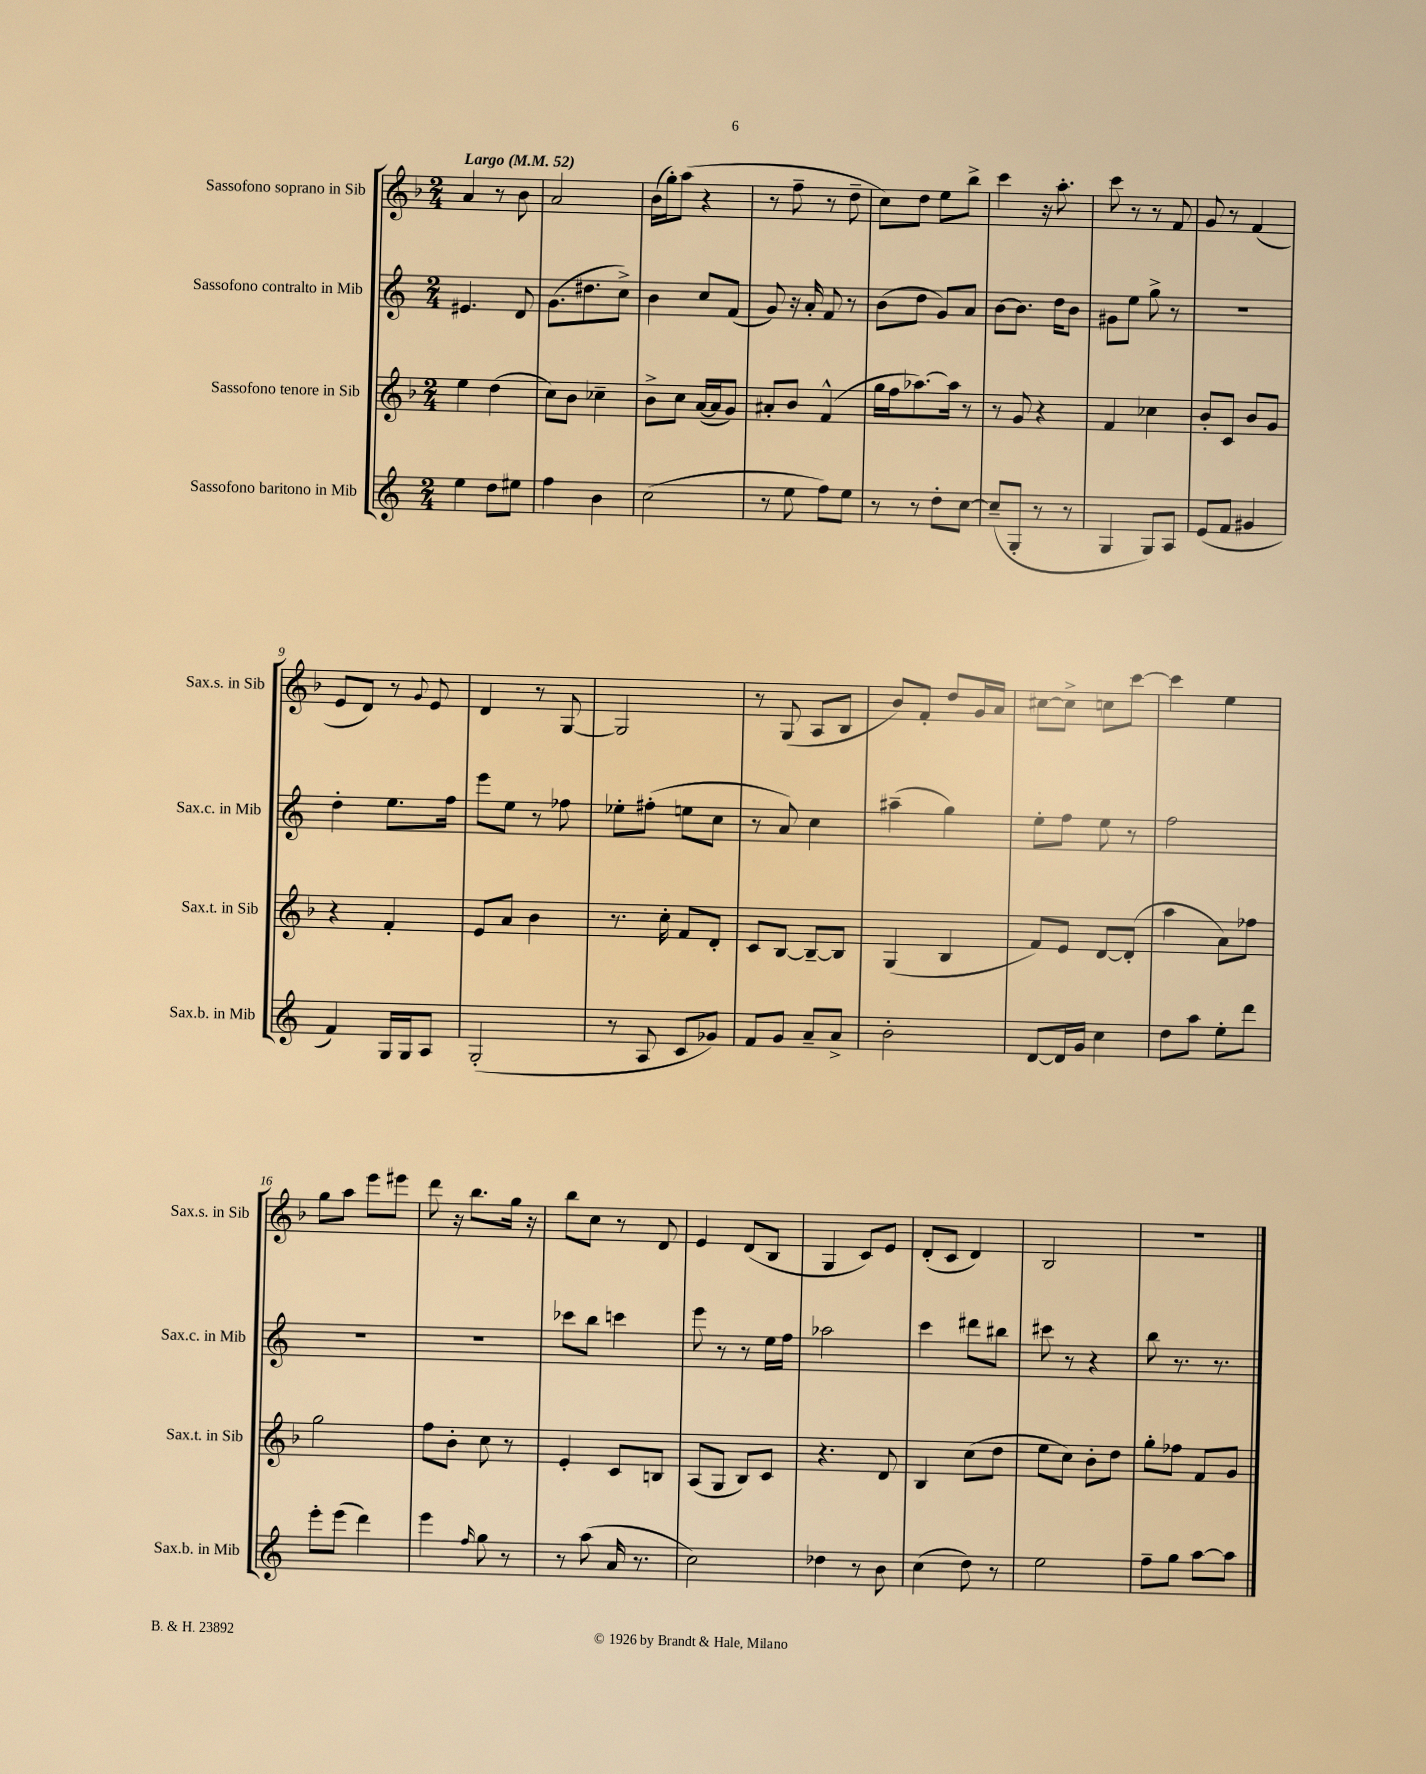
<<
\new StaffGroup <<
\new Staff = "s0" \with { instrumentName = "Sassofono soprano in Sib" shortInstrumentName = "Sax.s. in Sib" } {
    \clef treble \key f \major \numericTimeSignature \time 2/4 \tempo "Largo" 4 = 52
    a'4 r8 bes'8 |
    a'2 |
    bes'16( g''16-.) a''8( r4 |
    r8 f''8-- r8 d''8-- |
    c''8) d''8 e''8 bes''8-> |
    c'''4 r16 a''8.-. |
    c'''8 r8 r8 f'8 |
    g'8 r8 f'4( |
    e'8 d'8) r8 \appoggiatura { g'8 } e'8 |
    d'4 r8 g8~ |
    g2 |
    r8 g8( a8 bes8 |
    bes'8) f'8-. d''8 g'16 a'16 |
    cis''8~ cis''8-> c''8 c'''8~ |
    c'''4 e''4 |
    g''8 a''8 e'''8 eis'''8 |
    d'''8 r16 bes''8. g''16 r16 |
    bes''8 c''8 r8 d'8 |
    e'4 d'8( bes8 |
    g4 c'8) e'8 |
    d'8-.( c'8 d'4) |
    bes2 |
    R2 \bar "|." |
}
\new Staff = "s1" \with { instrumentName = "Sassofono contralto in Mib" shortInstrumentName = "Sax.c. in Mib" } {
    \clef treble \key c \major \numericTimeSignature \time 2/4
    eis'4. d'8 |
    g'8.( dis''8. c''8->) |
    b'4 c''8 f'8( |
    g'8) r16 a'16-. f'8 r8 |
    b'8( d''8 g'8) a'8 |
    b'8~ b'8. d''16 b'8 |
    gis'8 e''8 g''8-> r8 |
    r2 |
    d''4-. e''8. f''16 |
    e'''8 e''8 r8 fes''8 |
    ees''8-. fis''8-.( e''8 c''8 |
    r8 a'8) c''4 |
    ais''4--( g''4) |
    e''8-. f''8 e''8 r8 |
    f''2 |
    R2 |
    R2 |
    ces'''8 b''8 c'''4 |
    e'''8 r8 r8 e''16 f''16 |
    aes''2 |
    c'''4 dis'''8 bis''8 |
    cis'''8 r8 r4 |
    b''8 r8. r8. \bar "|." |
}
\new Staff = "s2" \with { instrumentName = "Sassofono tenore in Sib" shortInstrumentName = "Sax.t. in Sib" } {
    \clef treble \key f \major \numericTimeSignature \time 2/4
    e''4 d''4( |
    c''8) bes'8 ces''4-- |
    bes'8-> c''8 a'16~( a'16 g'8) |
    ais'8-. bes'8 f'4-^( |
    g''16 f''16 aes''8.~) aes''16 r8 |
    r8 g'8 r4 |
    f'4 ces''4 |
    bes'8-. c'8 bes'8 g'8 |
    r4 f'4-. |
    e'8 a'8 bes'4 |
    r8. c''16-. f'8 d'8-. |
    c'8 bes8~ bes8~-- bes8 |
    g4( bes4 |
    f'8) e'8 d'8~ d'8-.( |
    a''4 a'8) fes''8 |
    g''2 |
    f''8 bes'8-. c''8 r8 |
    e'4-. c'8 b8 |
    a8( g8 bes8) c'8 |
    r4. d'8 |
    bes4 c''8( d''8 |
    e''8 c''8) bes'8-. d''8 |
    g''8-. fes''8 f'8 g'8 \bar "|." |
}
\new Staff = "s3" \with { instrumentName = "Sassofono baritono in Mib" shortInstrumentName = "Sax.b. in Mib" } {
    \clef treble \key c \major \numericTimeSignature \time 2/4
    e''4 d''8 eis''8 |
    f''4 b'4 |
    c''2( |
    r8 e''8 f''8) e''8 |
    r8 r8 d''8-. c''8~ |
    c''8--( g8-. r8 r8 |
    g4 g8) a8 |
    e'8( f'8 gis'4 |
    f'4) g16 g16 a8 |
    g2-.( |
    r8 a8 c'8 ges'8) |
    f'8 g'8 a'8-- a'8-> |
    b'2-. |
    d'8~ d'16 g'16 c''4 |
    d''8 a''8 e''8-. d'''8 |
    e'''8-. e'''8( d'''4) |
    e'''4 \grace { f''16 } g''8 r8 |
    r8 a''8( a'16 r8. |
    c''2) |
    des''4 r8 b'8 |
    c''4( d''8) r8 |
    e''2 |
    f''8-- g''8 a''8~ a''8 \bar "|." |
}
>>
>>
